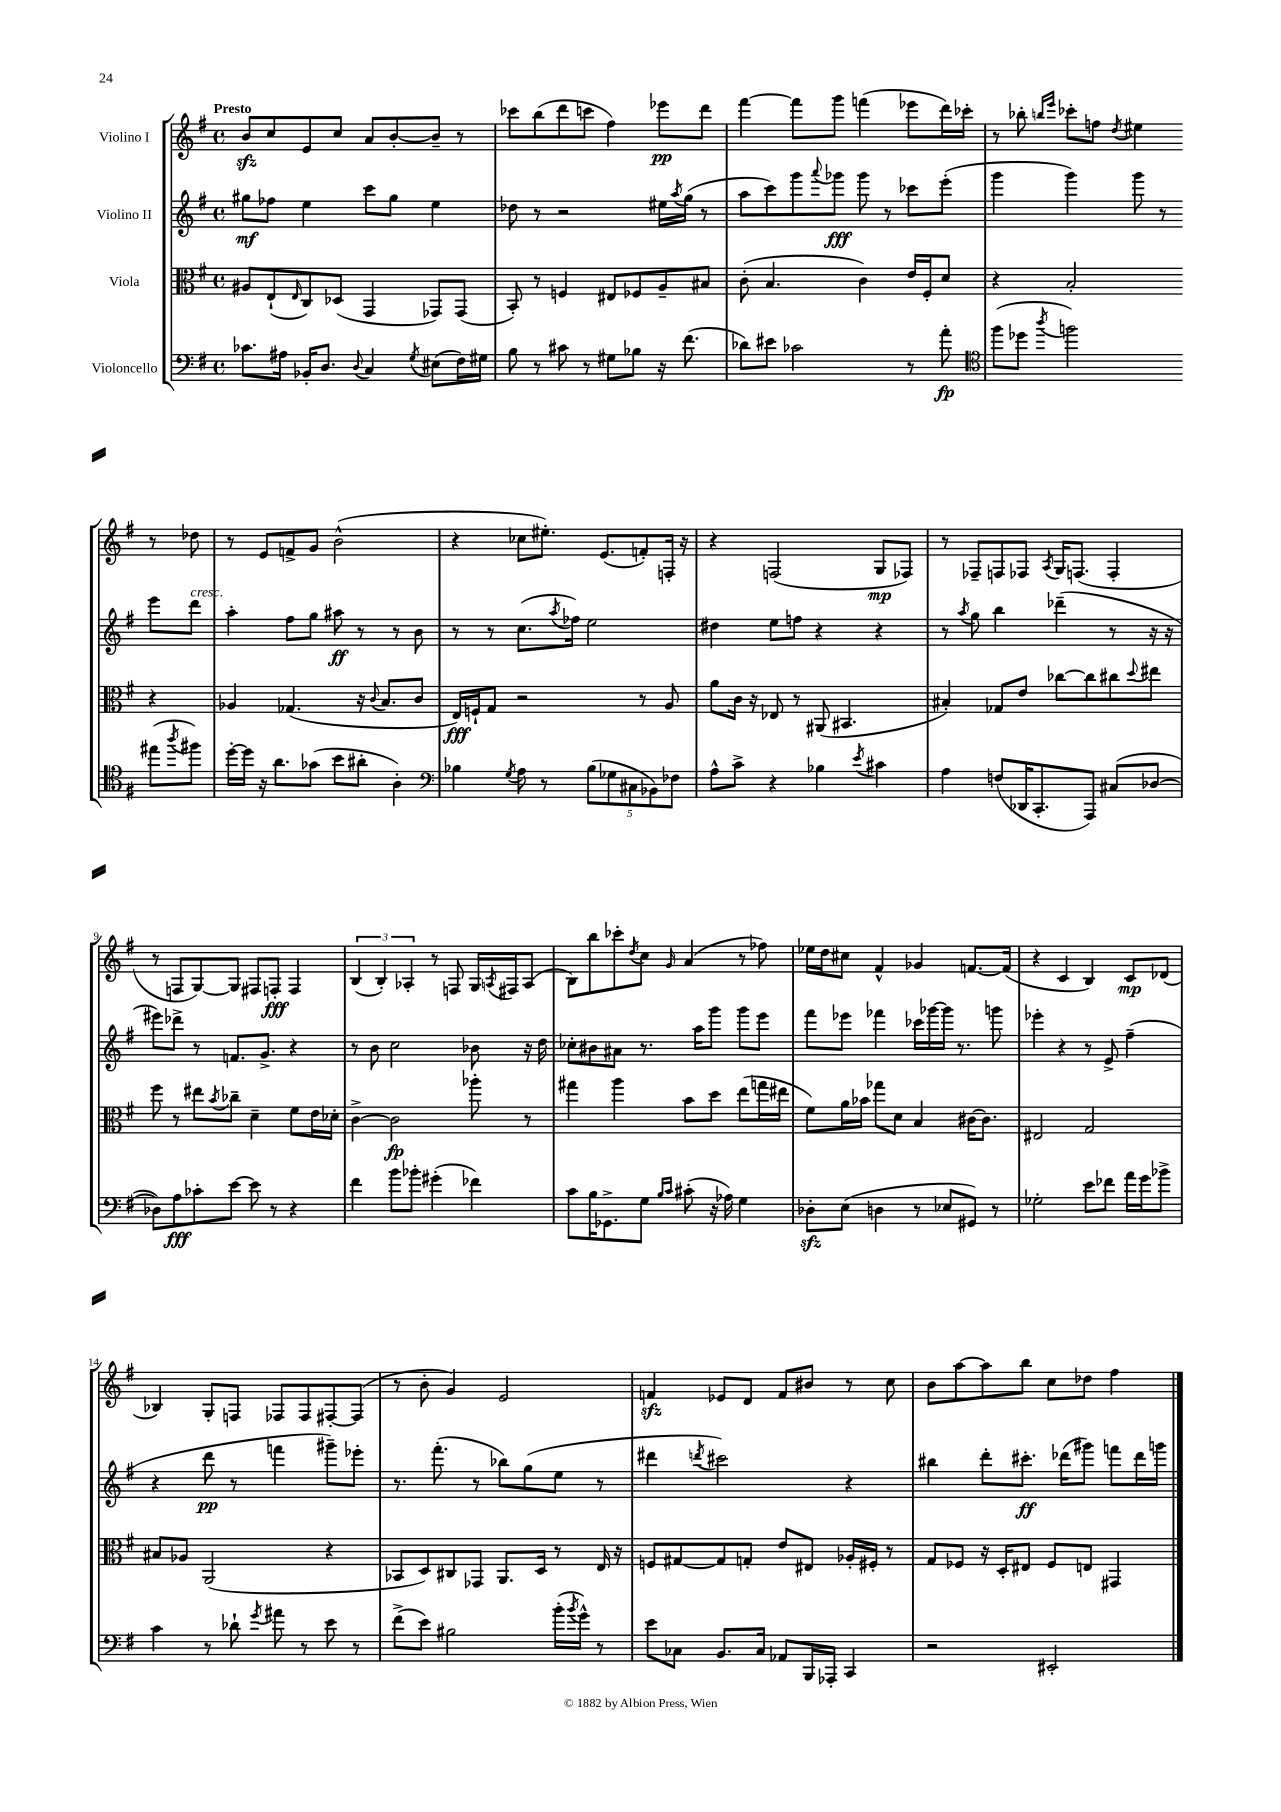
<<
\new StaffGroup <<
\new Staff = "s0" \with { instrumentName = "Violino I" } {
    \clef treble \key g \major \defaultTimeSignature \time 4/4 \tempo "Presto"
    b'8\sfz c''8 e'8 c''8 a'8 b'8~-. b'8-- r8 |
    ces'''8 b''8( d'''8 c'''8 fis''4) ees'''8\pp d'''8 |
    fis'''4~ fis'''8 g'''8 f'''4( ees'''8 d'''16) ces'''16-. |
    r8 bes''8-. \grace { b''16 e'''16 } ces'''8-. f''8 \acciaccatura { d''8 } eis''4 r8 des''8 |
    r8 e'8 f'8-> g'8 b'2-^( |
    r4 ces''8 eis''8.-.) e'8.( f'8-.) f16-. r16 |
    r4 f2( g8\mp fes8) |
    r8 fes8-- f8 fes8 \acciaccatura { a8 } g16 f8.( f4-. |
    r8 f8 g8~) g8 fis8 f8-.\fff f4 |
    \tuplet 3/2 { b4( b4-.) aes4-. } r8 f8 g16 \acciaccatura { a8 } fis16 a8( |
    b8) b''8 ces'''8-. \acciaccatura { d''8 } c''8 \grace { g'16 } a'4( r8 fes''8) |
    ees''16 d''16 cis''8 fis'4-^ ges'4 f'8.~ f'16( |
    r4 c'4 b4) c'8\mp des'8( |
    bes4) g8-. f8 fes8 fes8 fis8~-. fis8( |
    r8 b'8-. g'4) e'2 |
    f'4\sfz ees'8 d'8 f'8 bis'8 r8 c''8 |
    b'8 a''8~ a''8 b''8 c''8 des''8 fis''4 \bar "|." |
}
\new Staff = "s1" \with { instrumentName = "Violino II" } {
    \clef treble \key g \major \defaultTimeSignature \time 4/4
    gis''8\mf fes''8 e''4 c'''8 gis''8 e''4 |
    des''8 r8 r2 eis''16 \acciaccatura { a''8 } g''16( r8 |
    a''8 c'''8) g'''8 \appoggiatura { a'''8 } ges'''8\fff ges'''8 r8 ces'''8 e'''8-.( |
    g'''4 g'''4) g'''8 r8 e'''8 d'''8^\markup { \italic "cresc." } |
    a''4-. fis''8 g''8 ais''8\ff r8 r8 b'8 |
    r8 r8 c''8.( \acciaccatura { a''8 } fes''16) e''2 |
    dis''4 e''8 f''8 r4 r4 |
    r8 \acciaccatura { a''8 } g''8 b''4 des'''4--( r8 r16 r16 |
    eis'''8) des'''8-> r8 f'8. g'8.-> r4 |
    r8 b'8 c''2 bes'8 r16 d''16 |
    ces''8-. bis'8 ais'8 r8. a''16 g'''8 g'''8 e'''8 |
    fis'''8 ees'''8 fes'''4 ces'''16 ges'''16~ ges'''16 r8. g'''8 |
    ees'''4-. r4 r8 e'8-> fis''4--( |
    r4 d'''8\pp r8 f'''4 gis'''8--) ees'''8-. |
    r8. fis'''8.-.( r8 bes''8) g''8( e''8 r8 |
    dis'''4 \acciaccatura { d'''8 } cis'''2) r4 |
    bis''4 d'''8-. cis'''8.-.\ff des'''16( gis'''8) f'''8 des'''16 g'''16 \bar "|." |
}
\new Staff = "s2" \with { instrumentName = "Viola" } {
    \clef alto \key g \major \defaultTimeSignature \time 4/4
    ais8 e8-!( \grace { e16 } c8) des8( g,4 ges,8) ges,8( |
    b,8-.) r8 f4 eis8 fes8 a8-- bis8 |
    c'8-.( b4. c'4) e'16 fis16-. d'8 |
    r4 b2-. r4 |
    aes4 ges4.( r16 \appoggiatura { c'8 } b8. c'8 |
    e16\fff) f16-! g8 r2 r8 a8 |
    a'8 c'16 r16 ees8 r8 ais,8( bis,4. |
    bis4-.) ges8 e'8 ces''8~ ces''8 cis''8 \appoggiatura { d''8 } eis''8 |
    fis''8 r8 eis''8 \acciaccatura { b'8 } ces''8-- d'4-- fis'8 e'16 des'16-. |
    c'4~-> c'2\fp aes''8-. r8 |
    gis''4 a''4 b'8 d''8 e''8( g''16 eis''16 |
    fis'8) a'16 bes'16 ges''8 d'8 b4 cis'16~ cis'8. |
    eis2 g2 |
    bis8 aes8 a,2( r4 |
    bes,8 d8) cis8 ges,8 a,8. d16 r8 e16 r16 |
    f8 gis8~ gis8 g8-. e'8 eis8 aes16-. fis16-. r8 |
    g8 fes8 r16 d16-. eis8 fes8 e8 gis,4 \bar "|." |
}
\new Staff = "s3" \with { instrumentName = "Violoncello" } {
    \clef bass \key g \major \defaultTimeSignature \time 4/4
    ces'8. ais16 bes,16-. d8. \appoggiatura { d8 } c4 \acciaccatura { g8 } eis8( fis16) gis16 |
    b8 r8 cis'8 r8 gis8 bes8 r16 fis'8.( |
    des'8) eis'8 ces'2 r8 a'8-.\fp |
    \clef tenor fis''8( des''8 \acciaccatura { a''8 } f''2) eis''8( \acciaccatura { a''8 } fis''8) |
    d''16~-. d''16 r16 a'8. ges'8( b'8 ais'8-. a4-.) |
    \clef bass bes4 \acciaccatura { g8 } a8 r8 \tuplet 5/4 { bes8( ges8 cis8 bes,8) fes8 } |
    a8-^ c'8-> r4 bes4 \acciaccatura { e'8 } cis'4 |
    a4 f8( des,16 c,8.-. a,,8) cis8( des8~ |
    des8) a8\fff ces'8-. e'8~ e'8 r8 r4 |
    fis'4 b'8 bes'8-. gis'4-.( fes'4) |
    c'8 b16 ges,8.-> g8 \grace { b16 c'16 } cis'8-.( r16 aes16) g4 |
    des8-.\sfz e8( d4 r8 ees8 gis,8) r8 |
    ges2-. e'8 fes'8 a'16 g'16 bes'8-> |
    c'4 r8 des'8-! \acciaccatura { g'8 } ais'8 r8 e'8 r8 |
    fis'8->( e'8) bis2 b'16-.( \acciaccatura { b'8 } g'16-^) r8 |
    e'8 ces8 b,8. ces16 aes,8 b,,16 aes,,16-. c,4 |
    r2 eis,2-. \bar "|." |
}
>>
>>
